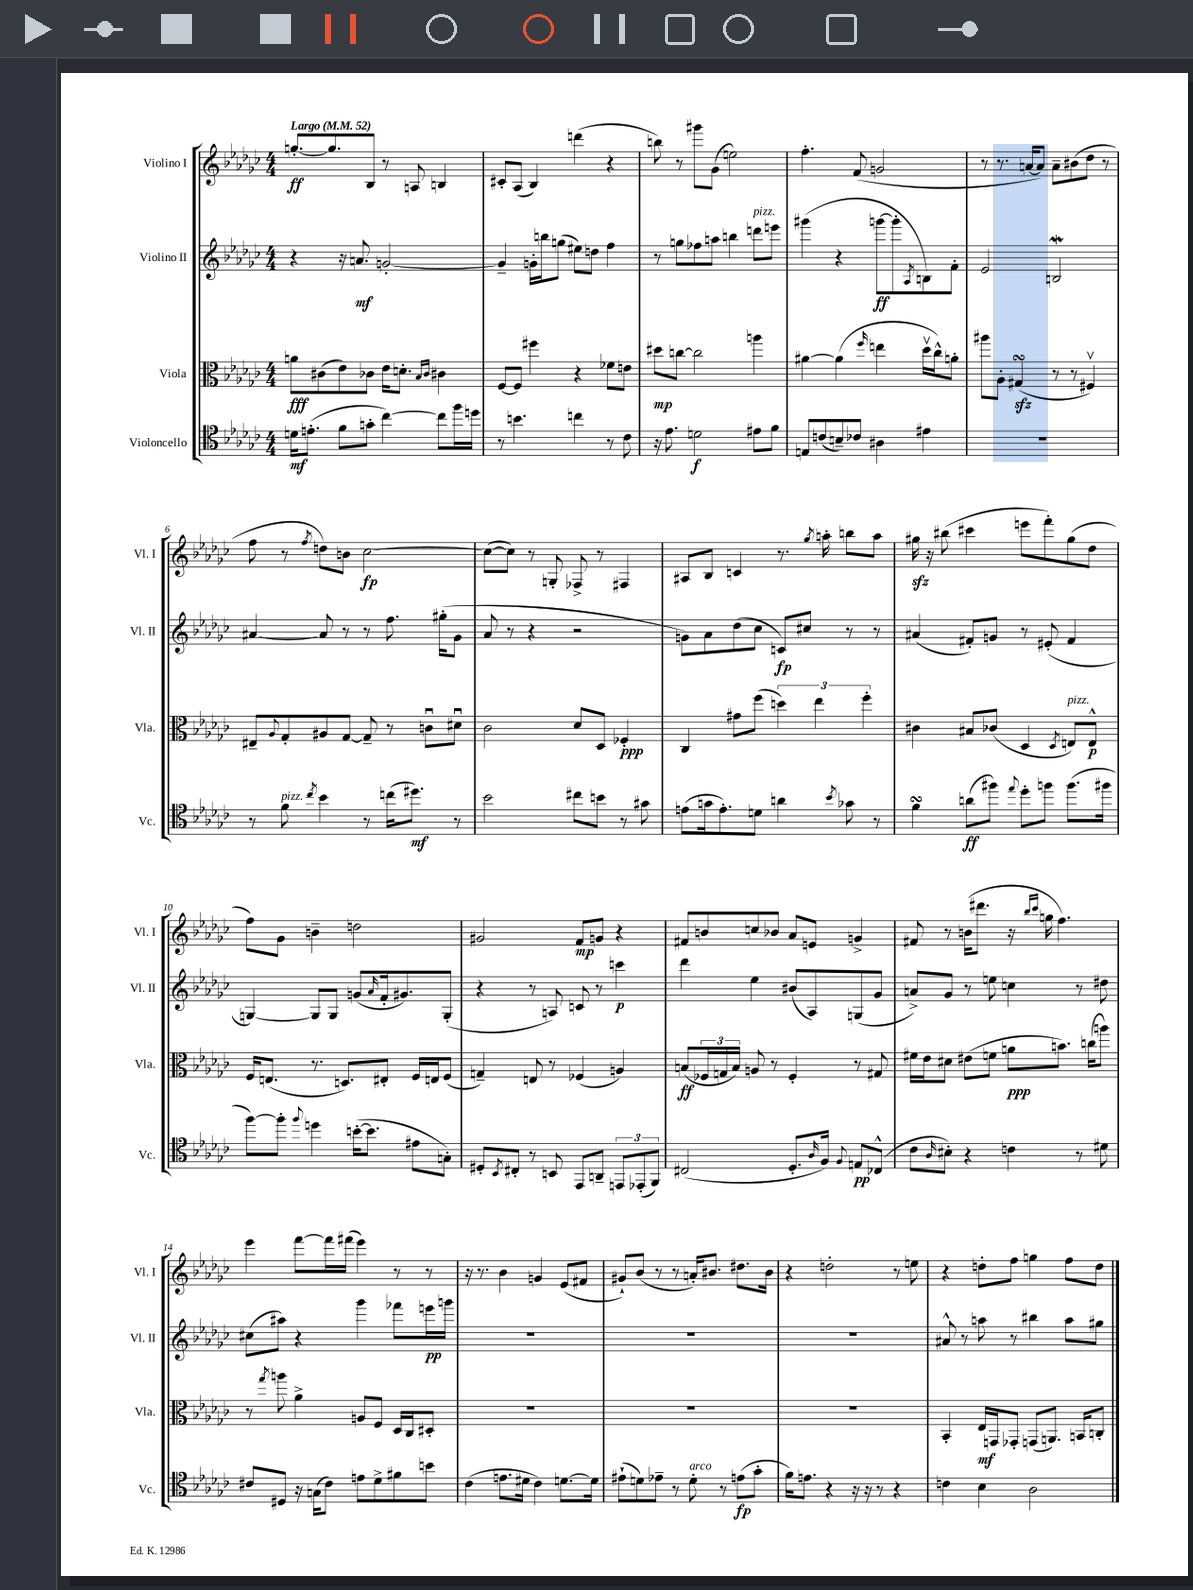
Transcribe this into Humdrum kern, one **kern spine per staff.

**kern	**kern	**kern	**kern
*staff4	*staff3	*staff2	*staff1
*clefC4	*clefC3	*clefG2	*clefG2
*k[b-e-a-d-g-c-]	*k[b-e-a-d-g-c-]	*k[b-e-a-d-g-c-]	*k[b-e-a-d-g-c-]
*M4/4	*M4/4	*M4/4	*M4/4
*MM52	*MM52	*MM52	*MM52
16d	8a	4r	[8.gg'
(8.e'	.	.	.
.	(8c#	.	.
.	.	.	8.gg]
8f	8e-)	16r	.
.	.	8.a	.
8g'	8c-	.	8B-
[4cc-)	16e-	[2g'	8r
.	8.d'	.	.
.	.	.	8A
.	16qqB-	.	.
.	16qqc-	.	.
8cc-]	4c#	.	4B
16ff	.	.	.
16dd	.	.	.
=	=	=	=
8r	[8F	4g~]	8c#'
4.b	8F]	.	(8A-
.	4ff#	16g'	4B-)
.	.	16bb	.
.	.	(8gg	.
4cc	4r	8ee#)	(4ddd
.	.	8dd	.
8r	8f-	4ff	4r
8c-	8e	.	.
=	=	=	=
16r	8dd#	8r	8bb)
8.e-	.	.	.
.	[8cc	8gg	8r
2d	2cc]	8ff-	8ggg#
.	.	8aa	(8g-
.	.	4bb	2ee)
8e#	4aa	8ddd	.
8f	.	8eee	.
=	=	=	=
8E	[4a#	(4ggg#	4.ff'
(8c	.	.	.
8B~)	(4a#]	4r	.
8c-	.	.	(8f
.	16qqff	.	.
4A#	4ee	[8ggg	2g
.	.	8ggg']	.
.	.	8qA-	.
4e#	16dd-v	8B)	.
.	16cc-^^)	.	.
.	8a'	8f'	.
=	=	=	=
1r	8aa#	2e-	8r
.	8A-'	.	8.r
.	(4G#	.	.
.	.	.	[16a
.	.	.	8a])
.	8r	2B	8a~
.	8r	.	(8b#
.	4F#v)	.	8dd-
.	.	.	8r
=	=	=	=
8r	8E#~	[4a#	8ff
.	8qqA-	.	.
8f	8G-'	.	8r
8qcc-	.	.	8qff
4b-	8A#	8a#]	8dd)
.	[8G-	8r	8b
8r	8G-~]	8r	[2cc-
(16cc	8r	8.ff	.
8.dd#)	.	.	.
.	8cu	.	.
.	.	(16gg#'	.
8r	8d#u	8g-	.
=	=	=	=
2b-	2c-	8a-	(8cc-_
.	.	8r	8cc-])
.	.	4r	8r
.	.	.	8G'
8cc#	8d-	2r	8F-^
8b	8D-	.	8r
8r	4F-'	.	4F#
8g#	.	.	.
=	=	=	=
(8e	4C-	8g)	8A#
16g	.	8a-	8B-
8.e')	.	.	.
.	8g#	(8dd-	4c
8d	(8ff	8cc-	.
4a	6dd)	8c)	8.r
.	.	8cc#	.
.	6ee-	.	.
.	.	.	8qgg-
.	.	.	16aa'
8qb-	.	.	.
8g-	.	8r	8bb
.	6ff'	.	.
8r	.	8r	8aa
=	=	=	=
4f	4c#	(4a#	16gg#
.	.	.	16r
.	.	.	(8bb#
(8a	8B#	8f#')	4ccc#
8ff#)	(8c-	8g	.
8qqee-	.	.	.
8dd-'	4D-	8r	8eee
8ff	.	(8e#'	8fff')
.	8qD-	.	.
(8.ff	8E)	4f#	(8gg#
.	8E^^	.	8dd-
16ff#	.	.	.
=	=	=	=
[8ff)	16F	[4G)	8ff)
.	(8.E	.	.
8ff']	.	.	8g-
8qqff	.	.	.
4dd	8.r	8G]	4b~
.	.	8G	.
.	8.D)	.	.
([16b'	.	(8g	2dd
8.b]	.	.	.
.	.	16qqa-	.
.	8E#'	16f'	.
.	.	8.g#)	.
8e#	16F	.	.
.	16E	.	.
8G')	(8F	(8G'	.
=	=	=	=
8D#'	4G~)	4r	2g#
8qBB-	.	.	.
8C#'	.	.	.
8r	8E	8r	.
8BB	8r	8A)	.
8EE-	(4F-	8c	8f
8AA~	.	8r	8g
12EE	4A)	4ccc	4r
(12EE-'	.	.	.
12FF)	.	.	.
=	=	=	=
(2C#	(8B	4ddd-	8f#
.	24F-	.	8b
.	24G	.	.
.	24B)	.	.
.	8A	4ee-	8cc
.	8r	.	8b-
8.D-'	4F-'	(8b#	8a-
.	.	8A-)	8e
16qqA-	.	.	.
16F)	.	.	.
8qqF	.	.	.
8E	8r	(8G	4g^
(8C-^^	8G#	8g-	.
=	=	=	=
8c-	16f#	8a^)	8f#
.	16e-	.	.
16qqA-	.	.	.
8B#')	8d#	8g-	8r
4r	(8e#	8r	(16b
.	.	.	8.ddd#
.	8f	8ee	.
4c	8a	4cc	16r
.	.	.	16qqbb-
.	.	.	16qqccc-
.	.	.	16gg
.	8.b)	.	4.ff)
8r	.	8r	.
.	(16cc	.	.
8d#	8aa)	8dd#	.
=	=	=	=
8c#	8r	(8cc#	4eee-
.	8qgg-	.	.
8D#	8aa	8aa#)	.
16r	4a-^	4r	[8fff
(16G	.	.	.
8c#)	.	.	16fff]
.	.	.	(16fff#
8e	8A	4ggg-	4eee-)
8d-^	8F	.	.
8f#	16D-	8fff-	8r
.	16C-	.	.
8b	8D#'	16eee	8r
.	.	16ggg	.
=	=	=	=
(4c-	1r	1r	16r
.	.	.	8.r
8.e	.	.	4b-
16d#	.	.	.
4c-)	.	.	4g
[8.d	.	.	(8e-
.	.	.	8f#
16d]	.	.	.
=	=	=	=
(8e#`	1r	1r	8g#`)
8d)	.	.	(8b-
8e-~	.	.	8r
8r	.	.	8r
8d'	.	.	16a')
.	.	.	8.b#
8r	.	.	.
(8e	.	.	8.dd#
8g-'	.	.	.
.	.	.	16b#
=	=	=	=
16f)	1r	1r	4r
8.e	.	.	.
4r	.	.	2dd'
16r	.	.	.
16r	.	.	.
8r	.	.	.
4r	.	.	8r
.	.	.	8ee
=	=	=	=
4c	4BB-'	8a#^^	4r
.	.	8r	.
4B-	16E-	8aa	8dd'
.	16GG	.	.
.	8GG-'	8r	8ff
2A-	(8GG	4bb#	4gg
.	8.AA)	.	.
.	.	8aa	8ff
.	16BB	.	.
.	8C'	8gg#	8dd
==	==	==	==
*-	*-	*-	*-
